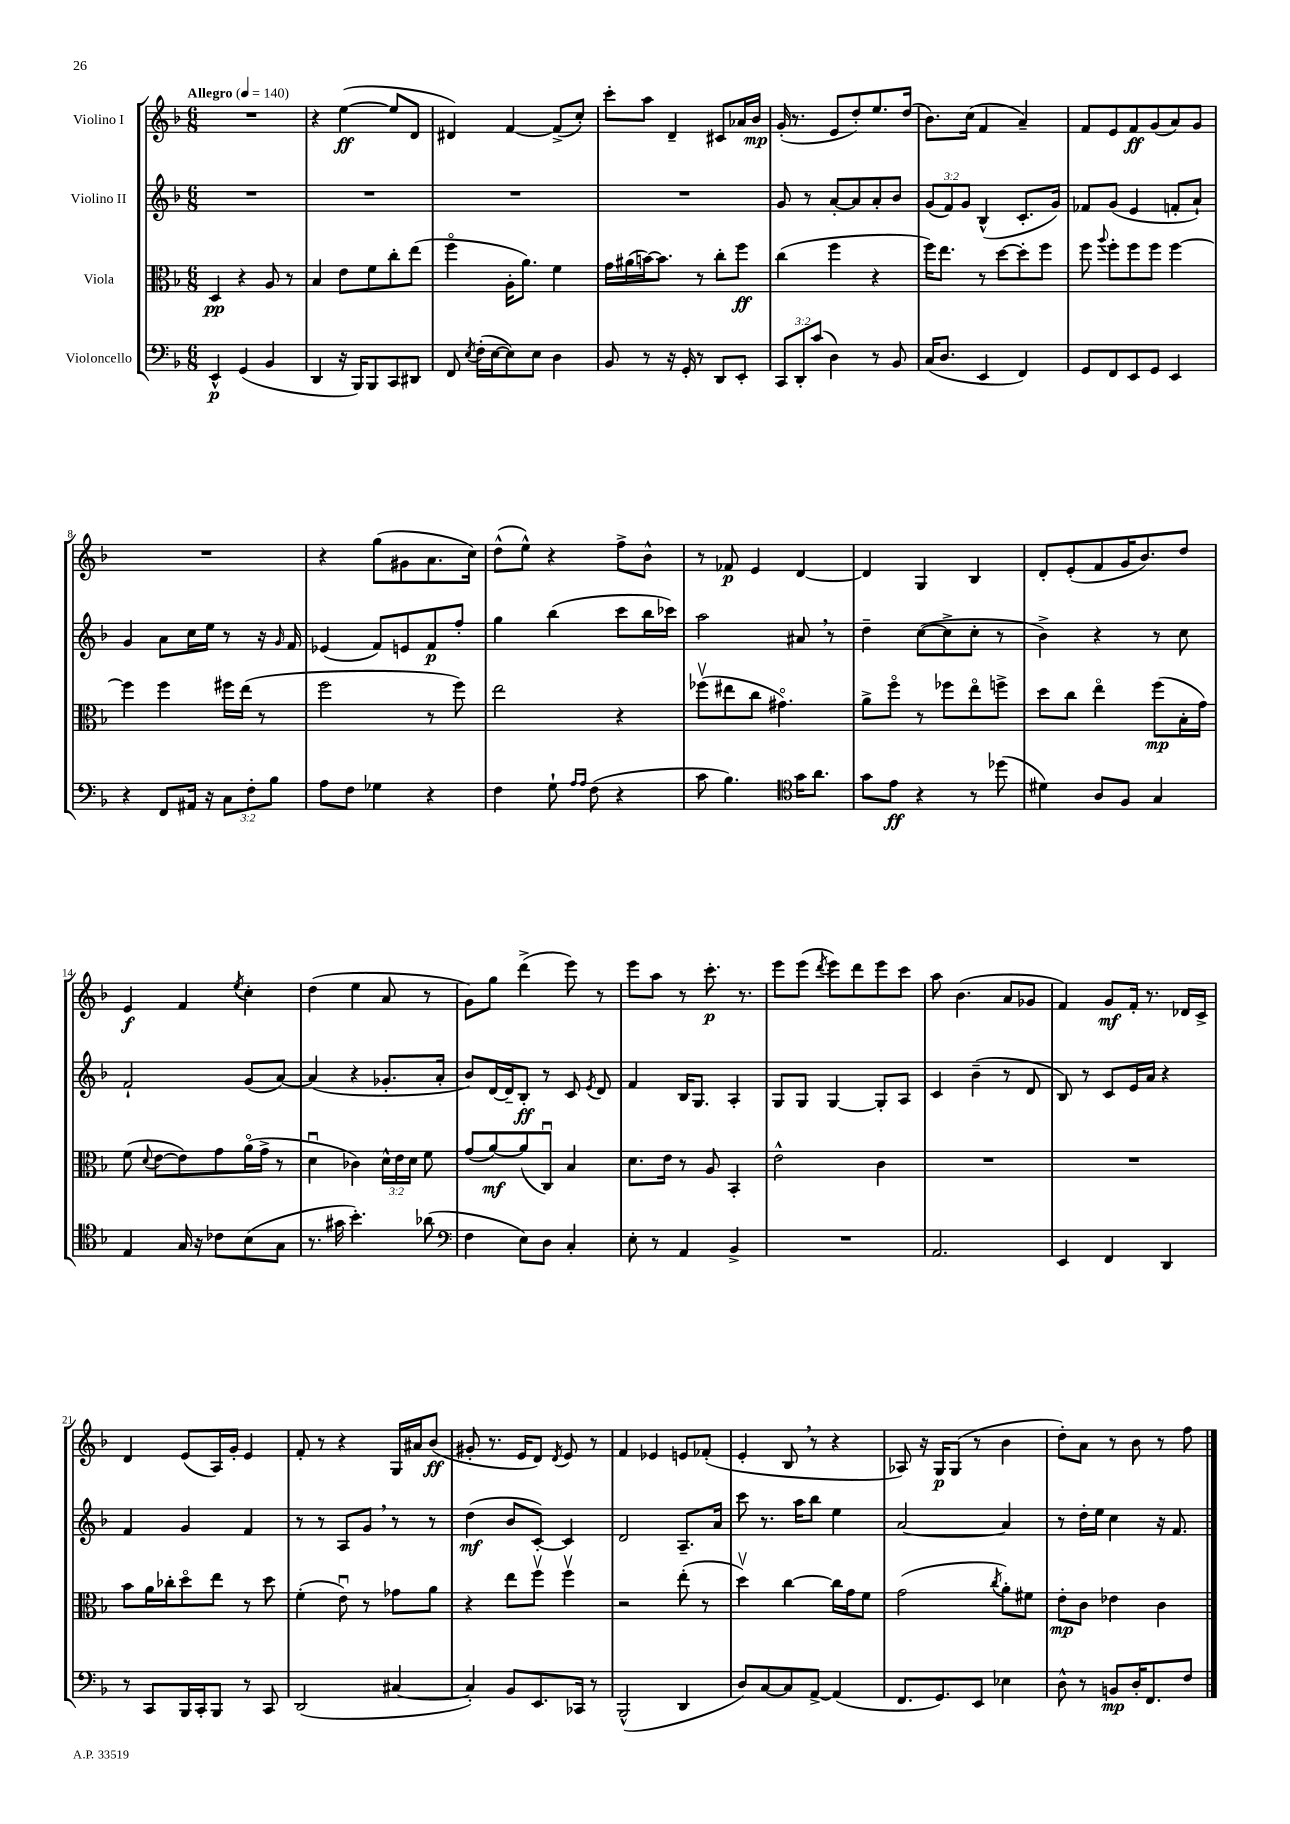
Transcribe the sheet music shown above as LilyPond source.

<<
\new StaffGroup <<
\new Staff = "s0" \with { instrumentName = "Violino I" } {
    \clef treble \key f \major \numericTimeSignature \time 6/8 \tempo "Allegro" 4 = 140
    \autoBeamOff R2. |
    r4 e''4~\ff( e''8[ d'8] |
    dis'4) f'4~ f'8[->( c''8]-.) |
    c'''8[-. a''8] d'4-- cis'8[ aes'16 bes'16]\mp |
    g'16-.( r8. e'8[ d''8-.) e''8. d''16]( |
    bes'8.[) c''16]( f'4 a'4--) |
    f'8[ e'8 f'8\ff g'8( a'8) g'8] |
    R2. |
    r4 g''8[( gis'8 a'8. c''16]) |
    d''8[-^( e''8]-^) r4 f''8[-> bes'8]-^ |
    r8 fes'8\p e'4 d'4~ |
    d'4 g4 bes4 |
    d'8[-. e'8-.( f'8 g'16 bes'8.) d''8] |
    e'4\f f'4 \acciaccatura { e''8 } c''4-. |
    d''4( e''4 a'8 r8 |
    g'8[) g''8] d'''4->( e'''8) r8 |
    e'''8[ a''8] r8 c'''8.-.\p r8. |
    e'''8[ e'''8]( \acciaccatura { d'''8 } e'''8[) d'''8 e'''8 c'''8] |
    a''8 bes'4.( a'8[ ges'8] |
    f'4) g'8[\mf f'16]-. r8. des'16[ c'16]-> |
    d'4 e'8[( a16) g'16]-. e'4 |
    f'8-. r8 r4 g16[ ais'16 bes'8]\ff( |
    gis'8-. r8. e'16[ d'8]) \acciaccatura { d'8 } e'8 r8 |
    f'4 ees'4 e'8[ fes'8]-.( |
    e'4-. bes8 \breathe r8 r4 |
    aes8) r16 g16[\p g8]( r8 bes'4 |
    d''8[-.) a'8] r8 bes'8 r8 f''8 \bar "|." |
}
\new Staff = "s1" \with { instrumentName = "Violino II" } {
    \clef treble \key f \major \numericTimeSignature \time 6/8 \override Staff.TupletNumber.text = #tuplet-number::calc-fraction-text
    \autoBeamOff R2. |
    R2. |
    R2. |
    R2. |
    g'8 r8 a'8[~-. a'8 a'8-. bes'8] |
    \tuplet 3/2 { g'8[( f'8) g'8] } bes4-^( c'8.[-. g'16]) |
    fes'8[ g'8]( e'4 f'8[-. a'8]-!) |
    g'4 a'8[ c''16 e''16] r8 r16 \grace { g'16 } f'16 |
    ees'4( f'8[) e'8 f'8\p f''8]-. |
    g''4 bes''4( c'''8[ bes''16 ces'''16]) |
    a''2 ais'8 \breathe r8 |
    d''4-- c''8[~( c''8-> c''8]-. r8 |
    bes'4->) r4 r8 c''8 |
    f'2-! g'8[( a'8]~) |
    a'4( r4 ges'8.[-. a'16]-. |
    bes'8[) d'16~ d'16-- bes8]-.\ff r8 c'8 \acciaccatura { e'8 } d'8 |
    f'4 bes16[ g8.] a4-. |
    g8[ g8] g4~ g8[-. a8] |
    c'4 bes'4--( r8 d'8 |
    bes8) r8 c'8[ e'16 a'16] r4 |
    f'4 g'4 f'4 |
    r8 r8 a8[ g'8] \breathe r8 r8 |
    d''4\mf( bes'8[ c'8]~-.) c'4 |
    d'2 a8.[-- a'16] |
    c'''8 r8. a''16[ bes''8] e''4 |
    a'2~ a'4 |
    r8 d''16[-. e''16] c''4 r16 f'8. \bar "|." |
}
\new Staff = "s2" \with { instrumentName = "Viola" } {
    \clef alto \key f \major \numericTimeSignature \time 6/8 \override Staff.TupletNumber.text = #tuplet-number::calc-fraction-text
    \autoBeamOff d4\pp r4 a8 r8 |
    bes4 e'8[ f'8 c''8-. e''8]( |
    f''4\flageolet a16[-. a'8.]) f'4 |
    g'16[ ais'16( b'16~) b'8.] r8 c''8[-. f''8]\ff |
    c''4( f''4 r4 |
    f''16[) e''8.] r8 d''8[~ d''8-. f''8] |
    f''8 \appoggiatura { a''8 } f''8[-. f''8 f''8] f''4~ |
    f''4 f''4 fis''16[ e''16]( r8 |
    f''2 r8 f''8) |
    e''2 r4 |
    fes''8[\upbow( eis''8 c''8] gis'4.\flageolet) |
    a'8[-> f''8]\flageolet r8 fes''8[ e''8\flageolet f''8]-> |
    d''8[ c''8] e''4\flageolet f''8[\mp( bes16-. g'16]) |
    f'8( \appoggiatura { d'8 } e'8[~ e'8) g'8 a'16\flageolet( g'16]-> r8 |
    d'4\downbow ces'4) \tuplet 3/2 { d'16[-^ e'16 d'16] } f'8 |
    g'8[( a'8~\mf) a'8( c8]\downbow) bes4 |
    d'8.[ e'16] r8 a8 bes,4-. |
    e'2-^ c'4 |
    R2. |
    R2. |
    bes'8[ a'16 ces''16-. d''8\flageolet e''8] r8 d''8 |
    f'4-.( e'8\downbow) r8 ges'8[ a'8] |
    r4 e''8[ f''8]\upbow f''4\upbow |
    r2 e''8-.( r8 |
    d''4\upbow) c''4~ c''16[ g'16 f'8] |
    g'2( \acciaccatura { c''8 } a'8[-.) fis'8] |
    e'8[-.\mp c'8] ees'4 c'4 \bar "|." |
}
\new Staff = "s3" \with { instrumentName = "Violoncello" } {
    \clef bass \key f \major \numericTimeSignature \time 6/8 \override Staff.TupletNumber.text = #tuplet-number::calc-fraction-text
    \autoBeamOff e,4-^\p g,4( bes,4 |
    d,4 r16 bes,,16[) bes,,8 c,8 dis,8] |
    f,8 \acciaccatura { e8 } f16[-.( e16~ e8) e8] d4 |
    bes,8 r8 r16 g,16-. r8 d,8[ e,8]-. |
    \tuplet 3/2 { c,8[ d,8-. c'8]( } d4) r8 bes,8 |
    c16[( d8.] e,4 f,4) |
    g,8[ f,8 e,8 g,8] e,4 |
    r4 f,8[ ais,16] r16 \tuplet 3/2 { c8[ f8-. bes8] } |
    a8[ f8] ges4 r4 |
    f4 g8-! \grace { a16[ a16] } f8( r4 |
    c'8 bes4.) \clef tenor g'16[ a'8.] |
    g'8[ e'8]\ff r4 r8 des''8( |
    dis'4) a8[ f8] g4 |
    e4 g16 r16 ces'8[ bes8( g8] |
    r8. gis'16 bes'4.-.) aes'8( |
    \clef bass f4 e8[) d8] c4-. |
    e8-. r8 a,4 bes,4-> |
    R2. |
    a,2. |
    e,4 f,4 d,4 |
    r8 c,8[ bes,,16 c,16-. bes,,8] r8 c,8 |
    d,2( cis4~ |
    cis4-.) bes,8[ e,8. ces,16] r8 |
    bes,,2-^( d,4 |
    d8[) c8~ c8 a,8]~-> a,4( |
    f,8.[ g,8.) e,8] ees4 |
    d8-^ r8 b,8[\mp d16-. f,8. f8] \bar "|." |
}
>>
>>
